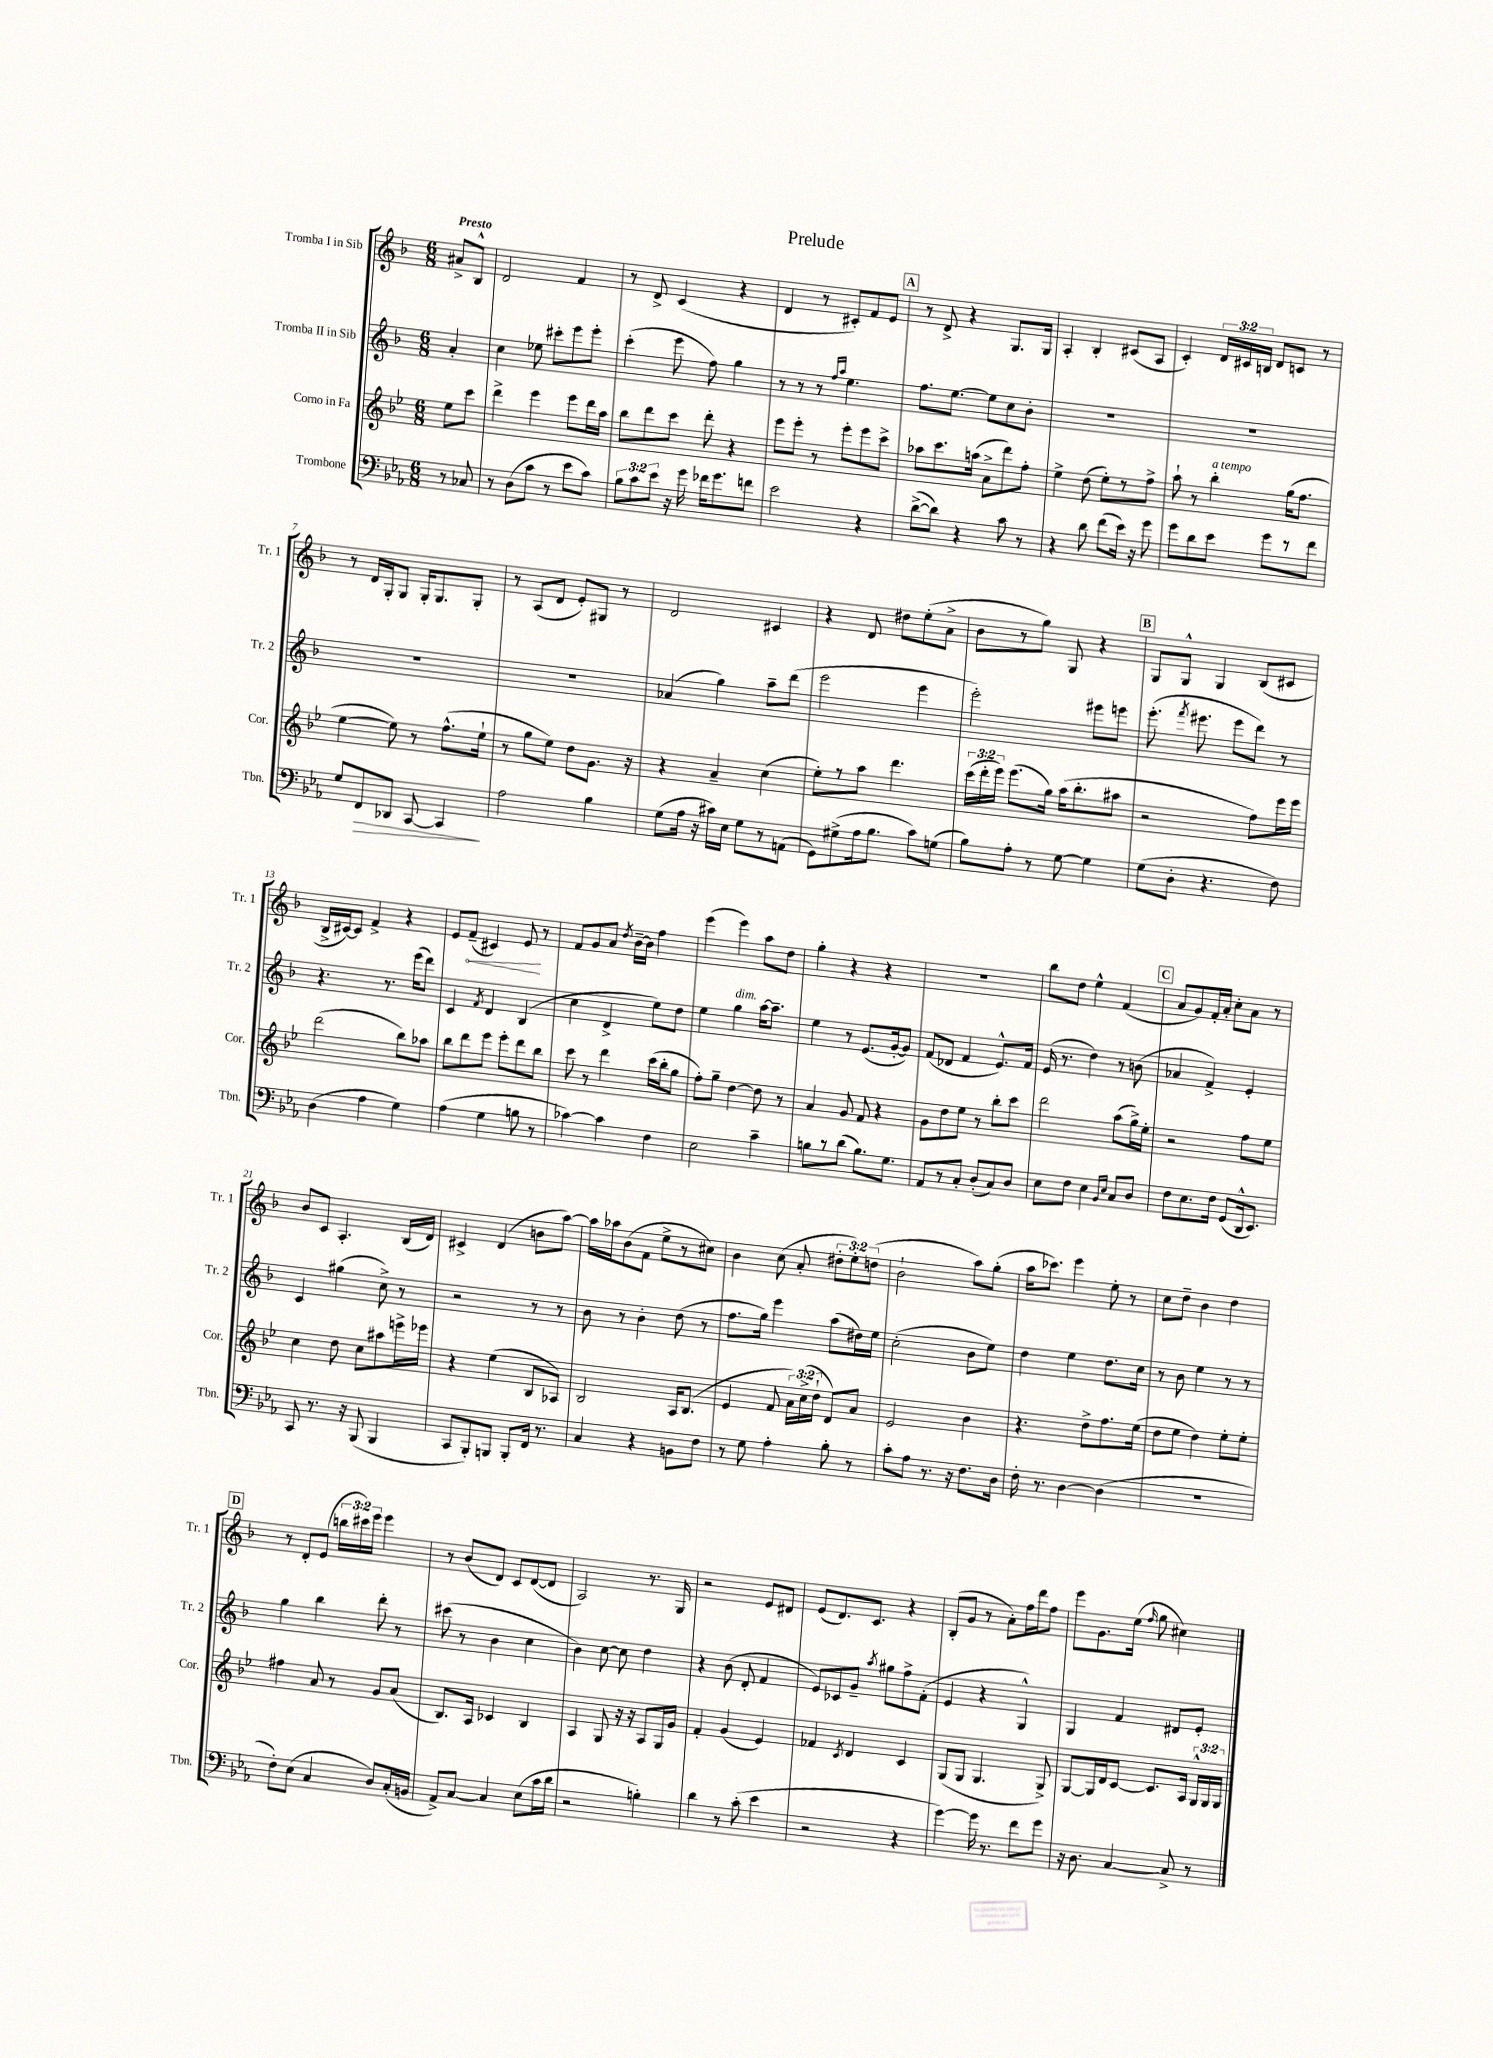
\header { title = "Prelude" }
<<
\new StaffGroup <<
\new Staff = "s0" \with { instrumentName = "Tromba I in Sib" shortInstrumentName = "Tr. 1" } {
    \clef treble \key f \major \numericTimeSignature \time 6/8 \override Staff.TupletNumber.text = #tuplet-number::calc-fraction-text \partial 4 \tempo "Presto"
    \autoBeamOff ais'8[-> bes8]-^ |
    d'2 f'4 |
    r8 d'8-> c'4( r4 |
    d'4 r8 cis'8[-.) f'8 e'8] |
    \mark \markup { \box "A" } r8 d'8-> r4 g8.[ g16] |
    a4-. bes4-. cis'8[( a8] |
    c'4-.) \tuplet 3/2 { d'16[ cis'16 b16] } d'8[ c'8] r8 |
    r8 d'16[ g16-. g8] g16[-. g8. g8]-. |
    r8 a8[( d'8] e'8[-.) gis8] r8 |
    d'2 cis'4 |
    r4 d'8 dis''8[ e''8-.( a'8]-> |
    bes'8[ r8 g''8]) g8 r4 |
    \mark \markup { \box "B" } g8[ g8]-^ g4 bes8[( cis'8] |
    bes16[-> cis'16~) cis'8] f'4-> r4 |
    e'8[ \once \override Hairpin.circled-tip = ##t f'8]--\<( cis'4) e'8\! r8 |
    f'8[ g'8 a'8] \acciaccatura { d''8 } bes'16[~-- bes'16] f''4 |
    e'''4( e'''4) a''8[ d''8] |
    g''4-. r4 r4 |
    R2. |
    bes''8[ d''8] e''4-^ f'4( |
    \mark \markup { \box "C" } a'8[ g'8) f'16-. a'16]-. c''8[-. a'8] r8 |
    bes'8[ c'8] a4.-. bes16[( d'16]) |
    cis'4-> d'4( b'8[ a''8]~) |
    a''16[ aes''16 bes'8( f'8] e''8[-> r8 cis''8]) |
    bes'4 c''8( a'8-. \tuplet 3/2 { dis''8[-. e''8-.) d''8]( } |
    bes'2-! a''8[) g''8]-.( |
    a''16[ ces'''8.]) e'''4 e''8-. r8 |
    c''8[ d''8]-- bes'4 d''4 |
    \mark \markup { \box "D" } r8 d'8[-. e'8]( \tuplet 3/2 { b''16[ cis'''16) e'''16] } e'''4 |
    r8 bes'8[( d'8]) c'8[ d'8~( d'8] |
    a2) r8. g16 |
    r2 e'8[ dis'8] |
    e'8[( d'8.) c'8.] r4 |
    bes8[-.( g'8] r8 a'8[-.) f''16 d'''16 f''8] |
    e'''8[ g'8. e''16]( \grace { f''16 } g''8 cis''4) \bar "|." |
}
\new Staff = "s1" \with { instrumentName = "Tromba II in Sib" shortInstrumentName = "Tr. 2" } {
    \clef treble \key f \major \numericTimeSignature \time 6/8 \partial 4
    \autoBeamOff a'4-. |
    c''4 ees''8 cis'''8[-. e'''8 e'''8]-. |
    c'''4-.( e'''8 f''8) g''4 |
    r8 r8 r8 \grace { f''16[ a''16] } e''4. |
    \mark \markup { \box "A" } f''8.[ e''8.]~ e''8[ c''8 bes'8]-. |
    R2. |
    R2. |
    R2. |
    R2. |
    aes'4( g''4) a''8[-- d'''8]( |
    e'''2 e'''4 |
    e'''2-.) eis'''8[ e'''8] |
    \mark \markup { \box "B" } e'''8.-.( \acciaccatura { f'''8 } eis'''8. eis'''8[ d'''8]) r8 |
    r4. r8. e'''16[( d'''8]) |
    c'4 \acciaccatura { f'8 } d'4 bes4( |
    c''4 d'4-> e''8[) d''8] |
    e''4 g''4^\markup { \italic "dim." } a''16[~ a''8.]-- |
    e''4 r8 e'8.[( g'16~-. g'8]) |
    f'8[( des'8] f'4 e'8.[-^) f'16] |
    e'16( r8. d''4) r8 b'8( |
    \mark \markup { \box "C" } aes'4 f'4->) e'4-. |
    c'4 gis''4( c''8->) r8 |
    r2 r8 r8 |
    bes'8 r8 bes'4-. d''8( r8 |
    f''8.[ g''16]) e'''4 a''8[( dis''16) e''16] |
    c''2-.( bes'8[ e''8]) |
    d''4 e''4 d''8.[ c''16] |
    r8 bes'8 e''4 r8 r8 |
    \mark \markup { \box "D" } g''4 bes''4 d'''8-. r8 |
    cis'''8( r8 bes'4 c''4 |
    bes'4) c''8~ c''8 d''4 |
    r4 bes'8( d'8-. f'4 |
    e'8[) ces'8 g'8]-- \acciaccatura { a''8 } gis''8[ f''8-> f'8]-.( |
    e'4 r4 g4-^) |
    g4 f'4 dis'8[ e'8]-. \bar "|." |
}
\new Staff = "s2" \with { instrumentName = "Corno in Fa" shortInstrumentName = "Cor." } {
    \clef treble \key bes \major \numericTimeSignature \time 6/8 \override Staff.TupletNumber.text = #tuplet-number::calc-fraction-text \partial 4
    \autoBeamOff ees''8[ c'''8] |
    d'''4-> ees'''4 ees'''8[ d'''16 a''16] |
    bes''8[ d'''8 c'''8] d'''8-. r4 |
    ees'''8[ ees'''8]-. r8 ees'''8[-. ees'''8 c'''8]-> |
    \mark \markup { \box "A" } aes''8[ c'''8. a''16]( a'8[-> d'''8) f''8]-. |
    ees''4-> d''8( ees''8[-.) r8 f''8]-> |
    a''8-! r8 bes''4-.^\markup { \italic "a tempo" } g''16[( f''8.] |
    ees''4~ ees''8) r8 f''8.[-^( ees''16]-! |
    r8 g''8[ ees''8]) d''8[ g'8.] r16 |
    r4 a'4-- c''4( |
    ees''8[-.) r8 a''8] d'''4. |
    \tuplet 3/2 { c'''16[( d'''16-. ees'''16]) } ees'''8.[( g''16]) a''16[( bes''8.-. ais''8] |
    \mark \markup { \box "B" } r2 f''8[) ees'''16 ees'''16] |
    d'''2( bes''8[) aes''8] |
    bes''8[ d'''8 ees'''8] ees'''8[-. d'''8 bes''8] |
    c'''8 r8 d'''4 c'''16[( bes''16-. g''8] |
    f''8[-.) g''8]-- d''4~ d''8 r8 |
    a'4 g'8 f'8 r4 |
    g'8[ d''8 ees''8] r8 bes''8[-. c'''8] |
    d'''2 a''8[( g''16->) ees''16]-. |
    \mark \markup { \box "C" } r2 f''8[ ees''8] |
    c''4 d''8 c''8[ ais''8 e'''16-> ees'''16] |
    r4 ees''4( bes8[ aes8]) |
    bes2 a16[ bes8.]( |
    ees'4 f'8 \tuplet 3/2 { a'16[) c''16->( d''16]-! } d'8[) a'8] |
    ees'2 bes'4 |
    r4. d''8[-> f''8. ees''16]( |
    d''8[ ees''8] d''4) ees''8[-. ees''8]-. |
    \mark \markup { \box "D" } fis''4 a'8 r8 g'8[ a'8]( |
    bes8.[) a16] ces'4 bes4 |
    a4 g8 r16 r16 a8[ g16 g'16] |
    f'4-. g'4( ees'4) |
    fes'4 \acciaccatura { c'8 } d'4 c'4 |
    g8[( g8] g4. g8->) |
    g8[~ g16 d'16 c'8]~ c'8.[ a16] \tuplet 3/2 { g16[-^ g16 g16] } \bar "|." |
}
\new Staff = "s3" \with { instrumentName = "Trombone" shortInstrumentName = "Tbn." } {
    \clef bass \key ees \major \numericTimeSignature \time 6/8 \override Staff.TupletNumber.text = #tuplet-number::calc-fraction-text \partial 4
    \autoBeamOff r8 ces8 |
    r8 d8[( c'8] r8 ees'8[ c'8]) |
    \tuplet 3/2 { bes8[ c'8 ees'8] } r16 g'16 fes'16[ g'8. f'8] |
    ees'2 r4 |
    \mark \markup { \box "A" } d'8[~->( d'8]) r4 c'8 r8 |
    r4 d'8 f'8[( ees'16]) r16 g'8 |
    g'8[ d'8 ees'8] g'8[ r8 f'8] |
    g8[ f,8\> des,8] c,8~ c,4\! |
    aes2 bes4 |
    g8[( aes16] r16 cis'16[) ees16] g8[ r8 a,8]( |
    g,8[) gis8->( aes16 bes8.] c'8[) g8]( |
    bes8[) aes8]-. r8 g8~ g4 |
    \mark \markup { \box "B" } g8[( d8]-. r4. f8) |
    d4( aes4 g4) |
    aes4( g4 b8 r8 |
    ces'4~) ces'4 f4 |
    ees2 c'4-- |
    b8[ r8 d'8]( b8.[) g8.] |
    aes,8[ r8 c8]-. d8[-.( c8) d8] |
    ees8[ f8] ees4 \grace { bes,16[ ees16] } c8[ d8] |
    \mark \markup { \box "C" } f8[ ees8. f16] g,8[( d,16-^ ees,8.]) |
    c,8 r8. r16 bes,,8( bes,,4 |
    c,8[ bes,,8-.) b,,8] b,,8[-. f,16] r8. |
    c4 r4 b,8[ f8] |
    r8 g8 aes4-. bes8-. r8 |
    c'8[-. aes8] r8. r16 f8.[ d16] |
    f16-. r8. d4~ d4( |
    R2. |
    \mark \markup { \box "D" } f8[-.) ees8]( c4 d8[) c16-.( b,16] |
    aes,8[->) c8]~ c4 ees8[( c'16 d'16] |
    r2 b4-.) |
    d'4 r8 c'8-.( ees'4 |
    r2 r4 |
    g'4~) g'16 r8. f'8[ g'8] |
    r16 d8. c4~ c8-> r8 \bar "|." |
}
>>
>>
